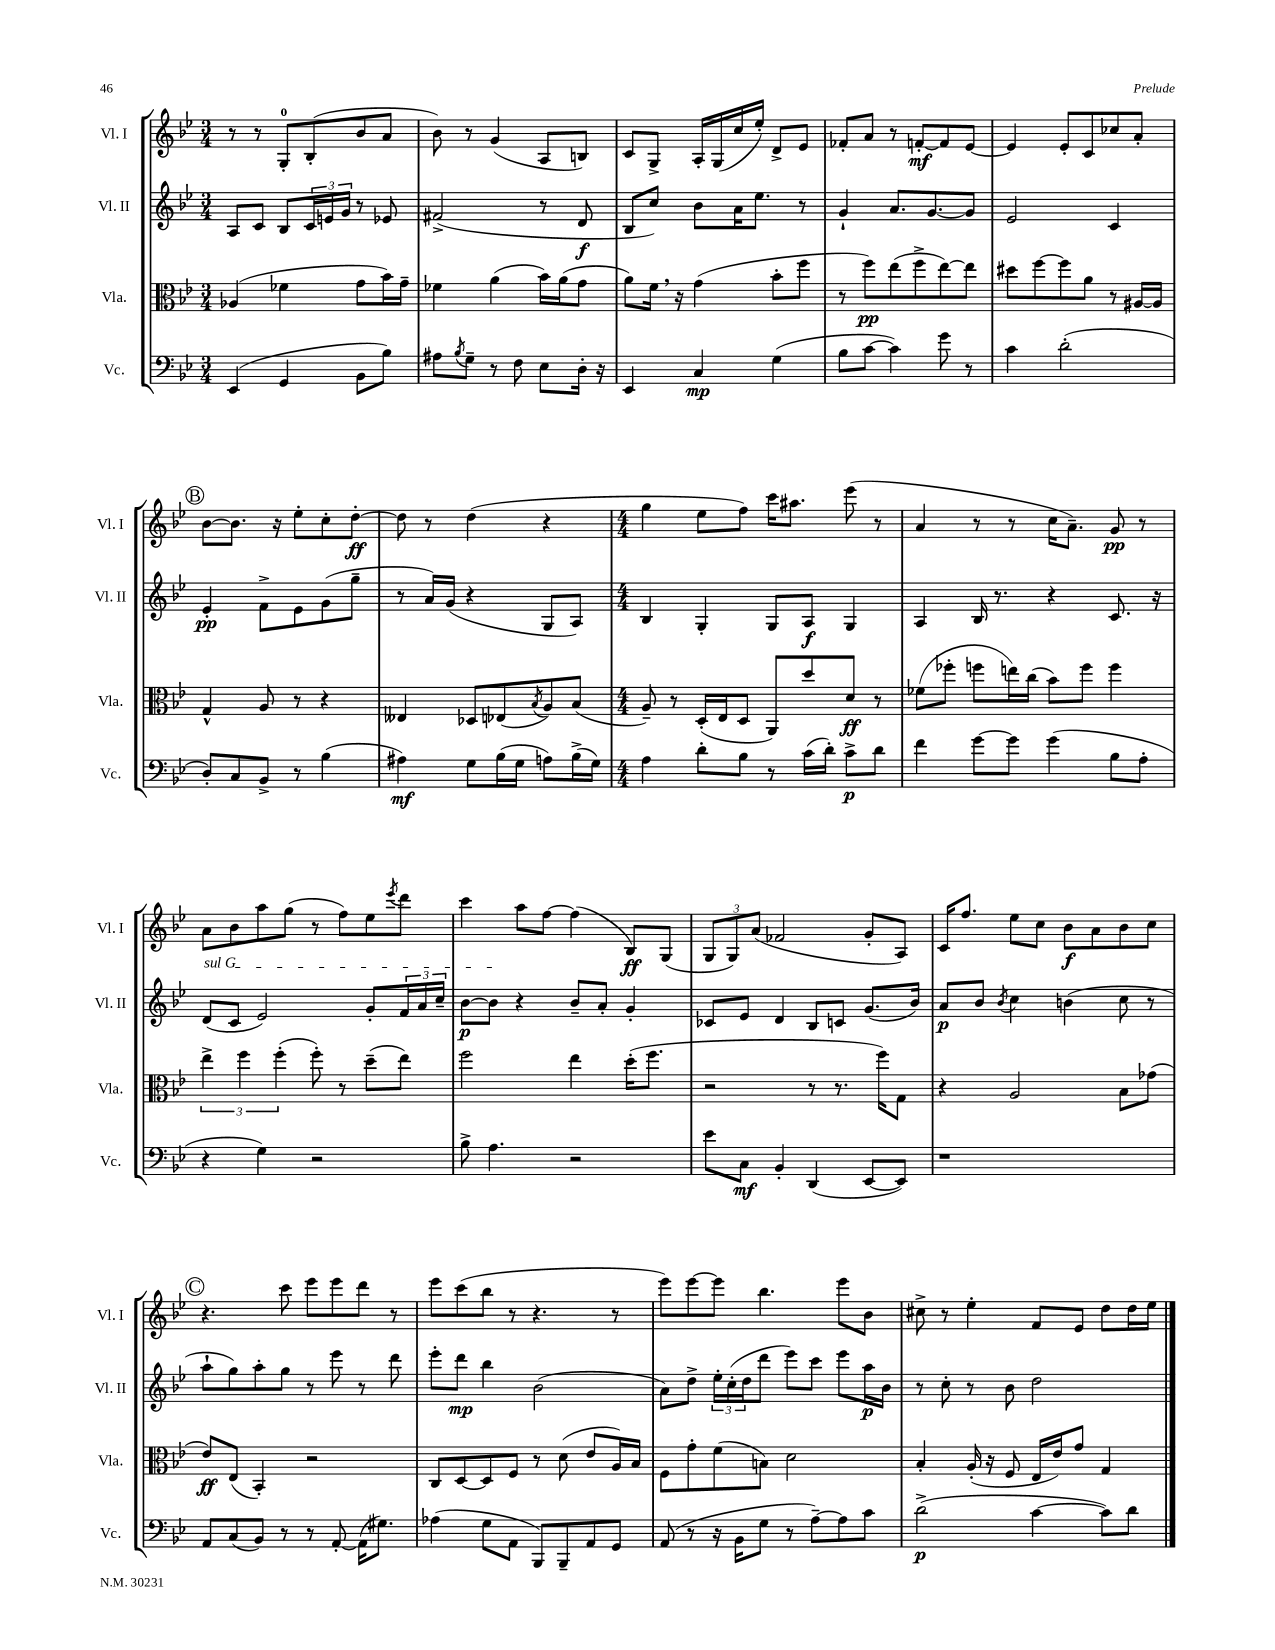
<<
\new StaffGroup <<
\new Staff = "s0" \with { instrumentName = "Vl. I" shortInstrumentName = "Vl. I" } {
    \clef treble \key bes \major \numericTimeSignature \time 3/4
    r8 r8 g8-0-. bes8-.( bes'8 a'8 |
    bes'8) r8 g'4( a8 b8) |
    c'8 g8-> a16-. g16( c''16 ees''16-.) d'8-> ees'8 |
    fes'8-. a'8 r8 f'8~-.\mf f'8 ees'8~ |
    ees'4 ees'8-. c'8 ces''8 a'8-. |
    \mark \markup { \circle "B" } bes'8~ bes'8. r16 ees''8-. c''8-. d''8~-.\ff |
    d''8 r8 d''4( r4 |
    \numericTimeSignature \time 4/4 g''4 ees''8 f''8) c'''16 ais''8. ees'''8( r8 |
    a'4 r8 r8 c''16 a'8.--) g'8\pp r8 |
    a'8 bes'8 a''8 g''8( r8 f''8) ees''8 \acciaccatura { ees'''8 } d'''8 |
    c'''4 a''8 f''8~ f''4( bes8\ff) g8( |
    \tuplet 3/2 { g8 g8) a'8( } fes'2 g'8-. a8) |
    c'16 f''8. ees''8 c''8 bes'8\f a'8 bes'8 c''8 |
    \mark \markup { \circle "C" } r4. c'''8 ees'''8 ees'''8 d'''8 r8 |
    ees'''8 c'''8( bes''8 r8 r4. r8 |
    ees'''8) ees'''8~ ees'''8 bes''4. ees'''8 bes'8 |
    cis''8-> r8 ees''4-. f'8 ees'8 d''8 d''16 ees''16 \bar "|." |
}
\new Staff = "s1" \with { instrumentName = "Vl. II" shortInstrumentName = "Vl. II" } {
    \clef treble \key bes \major \numericTimeSignature \time 3/4
    a8 c'8 bes8 \tuplet 3/2 { c'16 e'16 g'16 } r8 ees'8 |
    fis'2->( r8 d'8\f |
    bes8 c''8) bes'8 a'16 ees''8. r8 |
    g'4-! a'8. g'8.~ g'8 |
    ees'2 c'4 |
    \mark \markup { \circle "B" } ees'4-.\pp f'8-> ees'8 g'8( g''8-- |
    r8 a'16) g'16( r4 g8 a8) |
    \numericTimeSignature \time 4/4 bes4 g4-. g8 a8\f g4 |
    a4 bes16 r8. r4 c'8. r16 |
    \once \override TextSpanner.bound-details.left.text = \markup { \italic "sul G" } d'8\startTextSpan( c'8 ees'2) g'8-. \tuplet 3/2 { f'16 a'16 c''16-- } |
    bes'8~\p bes'8\stopTextSpan r4 bes'8-- a'8-. g'4-. |
    ces'8 ees'8 d'4 bes8 c'8 g'8.( bes'16) |
    a'8\p bes'8 \acciaccatura { bes'8 } c''4 b'4( c''8 r8 |
    \mark \markup { \circle "C" } a''8-! g''8) a''8-. g''8 r8 ees'''8 r8 d'''8 |
    ees'''8-. d'''8\mp bes''4 bes'2( |
    a'8) d''8-> \tuplet 3/2 { ees''16-. c''16-.( d''16 } d'''8 ees'''8) c'''8 ees'''8 a''16\p bes'16 |
    r8 c''8-. r8 bes'8 d''2 \bar "|." |
}
\new Staff = "s2" \with { instrumentName = "Vla." shortInstrumentName = "Vla." } {
    \clef alto \key bes \major \numericTimeSignature \time 3/4
    aes4( fes'4 g'8 bes'16) g'16-- |
    fes'4 a'4( bes'16) a'16( g'8 |
    a'8) f'16 \breathe r16 g'4( bes'8-. f''8 |
    r8 f''8\pp) ees''8( f''8-> ees''8~) ees''8 |
    dis''8 f''8~ f''8 a'8 r8 ais16~ ais16 |
    \mark \markup { \circle "B" } g4-^ a8 r8 r4 |
    eeses4 des8 ees8( \acciaccatura { bes8 } a8) bes8( |
    \numericTimeSignature \time 4/4 a8--) r8 d16-.( ees16 d8 a,8) d''8 d'8\ff r8 |
    fes'8( fes''8-. f''8 e''16) c''16( bes'8) f''8 f''4 |
    \tuplet 3/2 { ees''4-> f''4 f''4-.( } f''8-.) r8 d''8--( ees''8) |
    f''2 ees''4 d''16-.( f''8. |
    r2 r8 r8. f''16) g8 |
    r4 a2 bes8 ges'8( |
    \mark \markup { \circle "C" } ees'8\ff) ees8( bes,4-.) r2 |
    c8 d8~ d8 f8 r8 d'8( ees'8 a16) bes16 |
    f8 g'8-. f'8( b8) d'2 |
    bes4-. a16-.( r16 f8 ees16 ees'16) g'8 g4 \bar "|." |
}
\new Staff = "s3" \with { instrumentName = "Vc." shortInstrumentName = "Vc." } {
    \clef bass \key bes \major \numericTimeSignature \time 3/4
    ees,4( g,4 bes,8 bes8) |
    ais8 \acciaccatura { bes8 } g8-- r8 f8 ees8 d16-. r16 |
    ees,4 c4\mp g4( |
    bes8 c'8~ c'4) g'8 r8 |
    c'4 d'2-.( |
    \mark \markup { \circle "B" } d8-.) c8 bes,8-> r8 bes4( |
    ais4\mf) g8 bes16( g16 a8) bes16->( g16) |
    \numericTimeSignature \time 4/4 a4 d'8-. bes8 r8 c'16( d'16-.) c'8->\p d'8 |
    f'4 g'8~ g'8 g'4( bes8 a8-. |
    r4 g4) r2 |
    bes8-> a4. r2 |
    ees'8 c8\mf bes,4-. d,4( ees,8~ ees,8) |
    r1 |
    \mark \markup { \circle "C" } a,8 c8( bes,8) r8 r8 a,8~-. a,16( gis8.) |
    aes4( g8 a,8 bes,,8) bes,,8-- a,8 g,8 |
    a,8( r8 r16 bes,16 g8 r8 a8~--) a8 c'8 |
    d'2->\p( c'4~ c'8) d'8 \bar "|." |
}
>>
>>
\layout { \context { \Score \remove "Bar_number_engraver" } }
